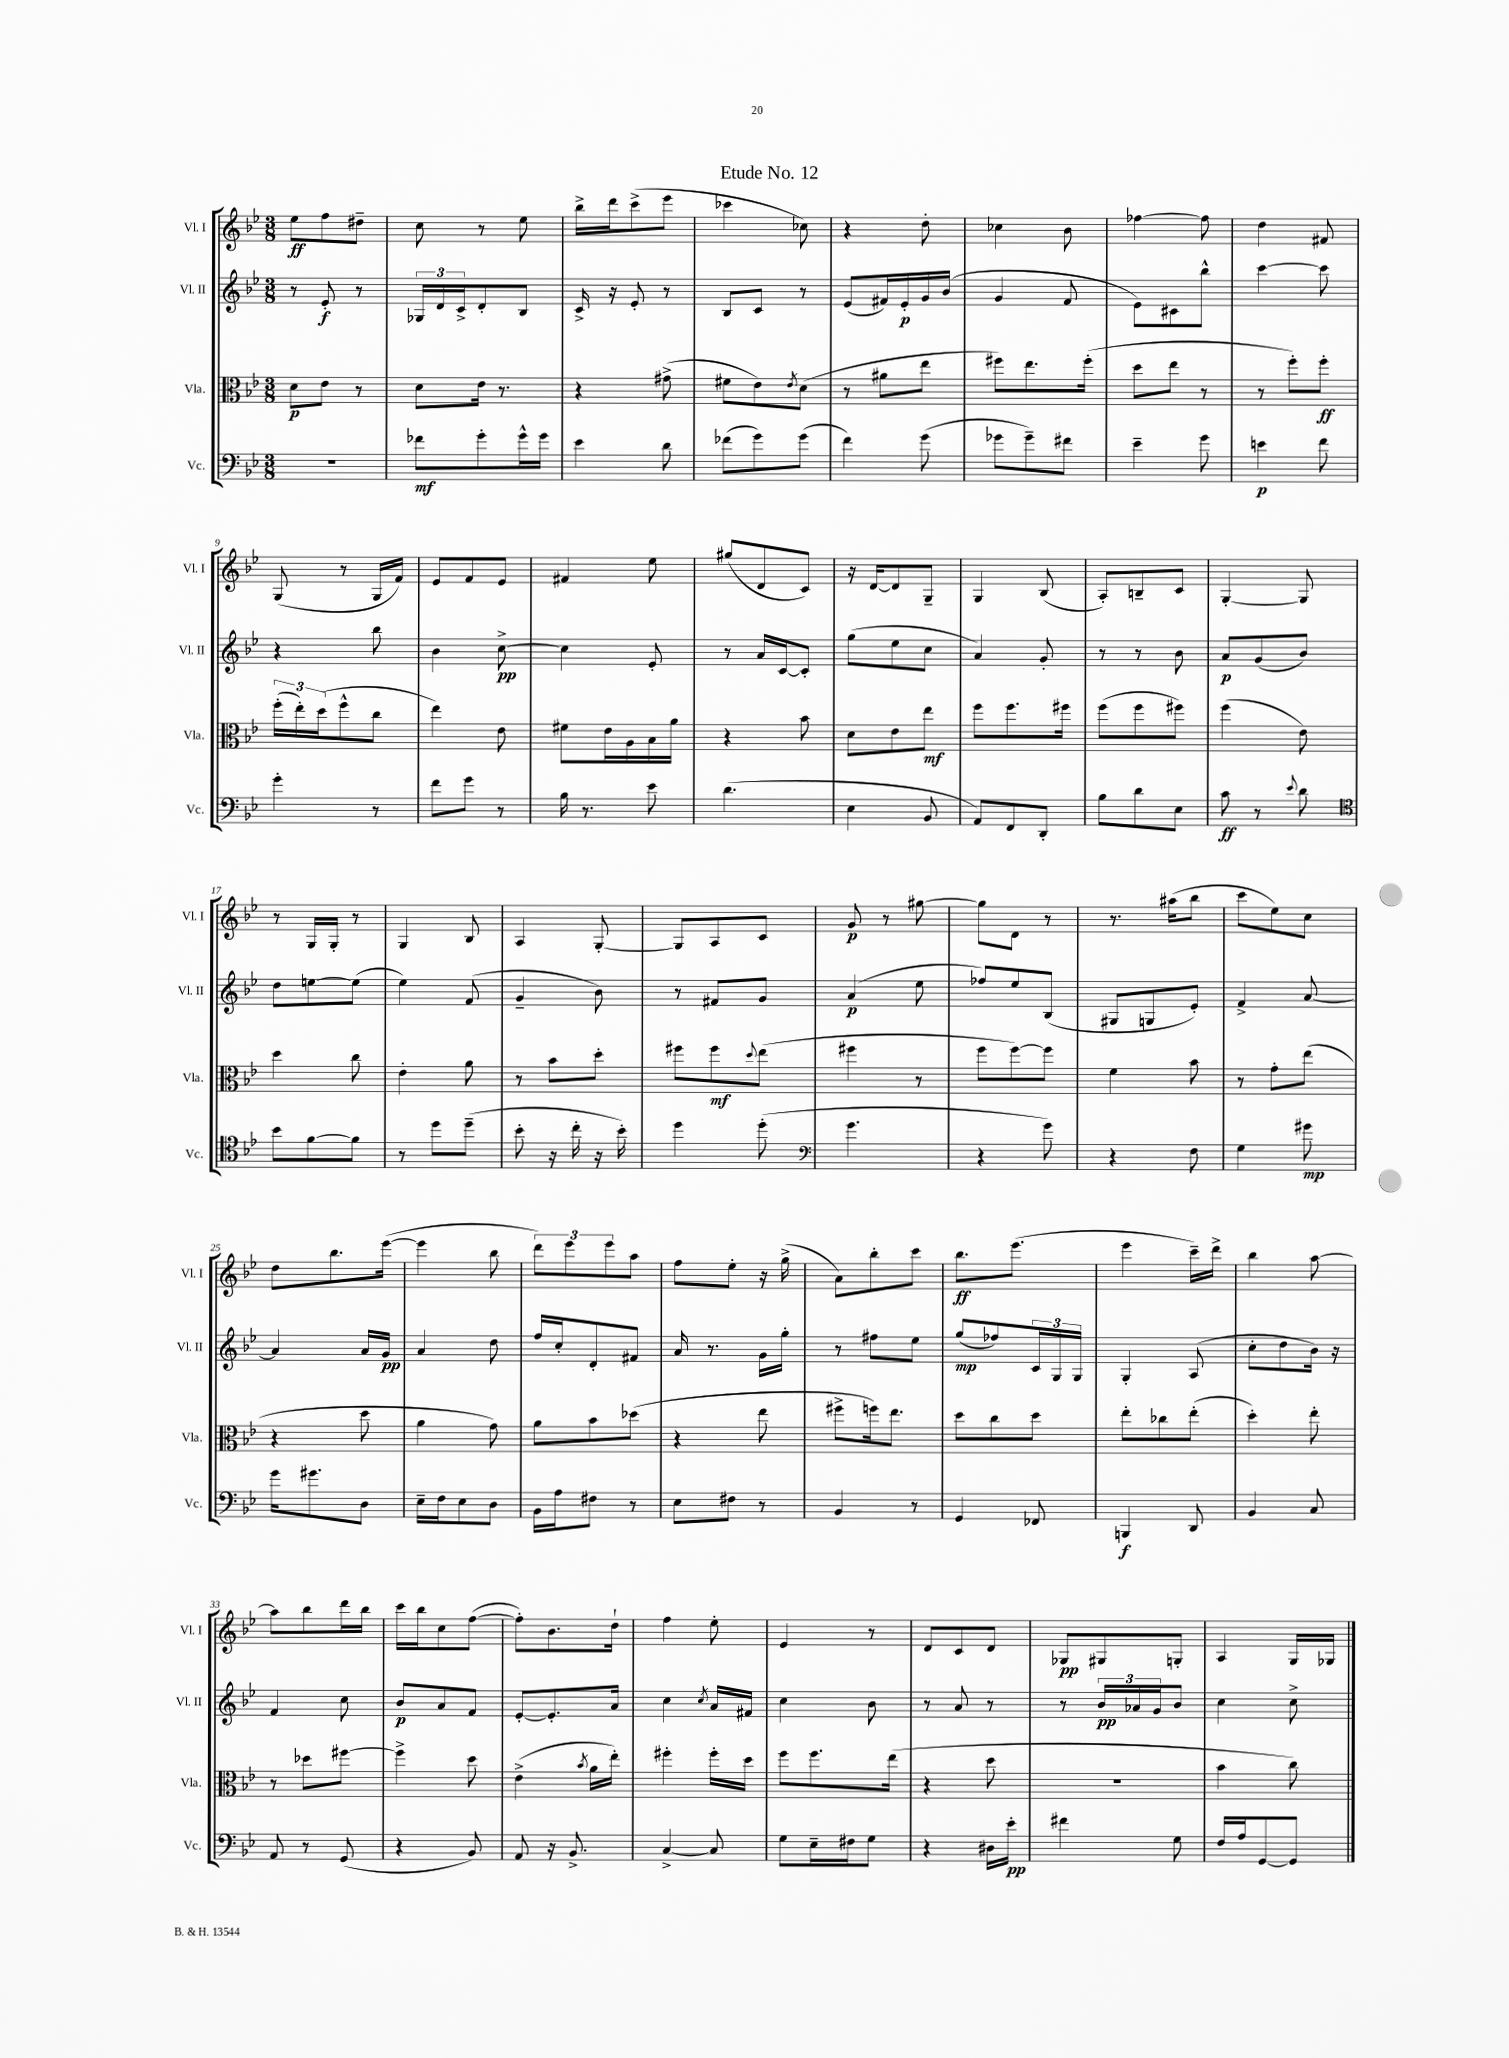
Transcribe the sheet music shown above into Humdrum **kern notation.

**kern	**dynam	**kern	**dynam	**kern	**dynam	**kern	**dynam
*part4	*part4	*part3	*part3	*part2	*part2	*part1	*part1
*staff4	*staff4	*staff3	*staff3	*staff2	*staff2	*staff1	*staff1
*I"Vc.	*	*I"Vla.	*	*I"Vl. II	*	*I"Vl. I	*
*I'Vc.	*	*I'Vla.	*	*I'Vl. II	*	*I'Vl. I	*
*clefF4	*	*clefC3	*	*clefG2	*	*clefG2	*
*k[b-e-]	*	*k[b-e-]	*	*k[b-e-]	*	*k[b-e-]	*
*M3/8	*	*M3/8	*	*M3/8	*	*M3/8	*
=1	=1	=1	=1	=1	=1	=1	=1
4.r	.	8d\L	p	8r	.	8ee-\L	ff
.	.	8e-\J	.	8e-'/	f	8ff\	.
.	.	8r	.	8r	.	8dd#X~\J	.
=2	=2	=2	=2	=2	=2	=2	=2
8f-X\L	mf	8d\L	.	24G-X/LL	.	8cc\	.
.	.	.	.	24d/	.	.	.
.	.	.	.	24c^/J	.	.	.
8g'\	.	16e-\Jk	.	8d'/	.	8r	.
.	.	8.r	.	.	.	.	.
16g^^\L	.	.	.	8B-/J	.	8ee-\	.
16g\JJ	.	.	.	.	.	.	.
=3	=3	=3	=3	=3	=3	=3	=3
4e-\	.	4r	.	16c^/	.	16bb-^\LL	.
.	.	.	.	16r	.	16ddd\J	.
.	.	.	.	8e-'/	.	(8ccc^\	.
8d\	.	(8g#X^\	.	8r	.	8eee-\J	.
=4	=4	=4	=4	=4	=4	=4	=4
(8f-X\L	.	8f#X\L	.	8B-/L	.	4ccc-X\	.
8g\)	.	8e-\)	.	8c/J	.	.	.
.	.	8qe-/	.	.	.	.	.
(8g\J	.	(8d\J	.	8r	.	8cc-X\)	.
=5	=5	=5	=5	=5	=5	=5	=5
4f\)	.	8r	.	(8e-/L	.	4r	.
.	.	8a#X\L	.	16f#X/L)	.	.	.
.	.	.	.	16e-'/	p	.	.
(8g\	.	8ee-\J	.	16g/	.	8dd'\	.
.	.	.	.	(16b-/JJ	.	.	.
=6	=6	=6	=6	=6	=6	=6	=6
8g-X\L	.	8ff#X\L)	.	4g/	.	4cc-X\	.
8g-~\)	.	8.ee-\	.	.	.	.	.
8f#X\J	.	.	.	8f/	.	8b-\	.
.	.	(16ff#'\Jk	.	.	.	.	.
=7	=7	=7	=7	=7	=7	=7	=7
4e-~\	.	8dd\L	.	8e-\L)	.	[4ff-X\	.
.	.	8ee-\J	.	8c#X\	.	.	.
8g\	.	8r	.	8bb-^^\J	.	8ff-\]	.
=8	=8	=8	=8	=8	=8	=8	=8
4en\	p	8r	.	[4ccc\	.	4dd\	.
.	.	8ff'\L)	.	.	.	.	.
8f\	.	8ff'\J	ff	8ccc\]	.	8f#X/	.
!!LO:LB:g=z
=9	=9	=9	=9	=9	=9	=9	=9
4g'\	.	(24ff'\LL	.	4r	.	(8G/	.
.	.	24ee-'\)	.	.	.	.	.
.	.	(24dd\J	.	.	.	.	.
.	.	8ff^^\	.	.	.	8r	.
8r	.	8cc\J	.	8bb-\	.	16G/LL	.
.	.	.	.	.	.	16f/JJ)	.
=10	=10	=10	=10	=10	=10	=10	=10
8f\L	.	4ee-\)	.	4b-\	.	8e-/L	.
8g\J	.	.	.	.	.	8f/	.
8r	.	8e-\	.	[8cc^\	pp	8e-/J	.
=11	=11	=11	=11	=11	=11	=11	=11
16B-\	.	8f#X\L	.	4cc\]	.	4f#X/	.
8.r	.	.	.	.	.	.	.
.	.	16e-\L	.	.	.	.	.
.	.	16A\	.	.	.	.	.
8e-\	.	16B-\	.	8e-'/	.	8ee-\	.
.	.	16a\JJ	.	.	.	.	.
=12	=12	=12	=12	=12	=12	=12	=12
(4.d\	.	4r	.	8r	.	(8gg#X/L	.
.	.	.	.	16a/LL	.	8d/	.
.	.	.	.	[16c/J	.	.	.
.	.	8b-\	.	8c'/J]	.	8c/J)	.
=13	=13	=13	=13	=13	=13	=13	=13
4E-\	.	8d\L	.	(8gg\L	.	16r	.
.	.	.	.	.	.	[16d/KL	.
.	.	8e-\	.	8ee-\	.	8d/]	.
8BB-/	.	8ee-\J	mf	8cc\J	.	8G~/J	.
=14	=14	=14	=14	=14	=14	=14	=14
8AA/L)	.	8ff\L	.	4a/)	.	4G/	.
8FF/	.	8.ff\	.	.	.	.	.
8DD'/J	.	.	.	8g'/	.	(8B-/	.
.	.	16ff#X\Jk	.	.	.	.	.
=15	=15	=15	=15	=15	=15	=15	=15
8B-\L	.	(8ff\L	.	8r	.	8A'/L)	.
8d\	.	8ff\	.	8r	.	8Bn~/	.
8E-\J	.	8ff#X\J)	.	8b-\	.	8c/J	.
=16	=16	=16	=16	=16	=16	=16	=16
8c\	ff	(4ff\	.	8a/L	p	[4G'/	.
8r	.	.	.	(8g/	.	.	.
8qqe-/	.	.	.	.	.	.	.
8d\	.	8e-\)	.	8b-/J)	.	8G/]	.
!!LO:LB:g=z
=17	=17	=17	=17	=17	=17	=17	=17
*clefC4	*	*	*	*	*	*	*
8b-\L	.	4dd\	.	8dd\L	.	8r	.
[8f\	.	.	.	[8een\	.	16G/LL	.
.	.	.	.	.	.	16G'/JJ	.
8f\J]	.	8cc\	.	(8ee\J]	.	8r	.
=18	=18	=18	=18	=18	=18	=18	=18
8r	.	4e-'\	.	4ee-\)	.	4G/	.
8dd\L	.	.	.	.	.	.	.
(8dd~\J	.	8a\	.	(8f/	.	8B-/	.
=19	=19	=19	=19	=19	=19	=19	=19
8b-'\	.	8r	.	4g~/	.	4A/	.
16r	.	8b-\L	.	.	.	.	.
16cc'\	.	.	.	.	.	.	.
16r	.	8dd'\J	.	8b-\)	.	[8G'/	.
16b-'\)	.	.	.	.	.	.	.
=20	=20	=20	=20	=20	=20	=20	=20
4dd\	.	8ff#X\L	.	8r	.	8G/L]	.
.	.	8ff#\	mf	8f#X/L	.	8A/	.
.	.	8qqdd/	.	.	.	.	.
(8dd'\	.	(8ee-\J	.	8g/J	.	8c/J	.
=21	=21	=21	=21	=21	=21	=21	=21
*clefF4	*	*	*	*	*	*	*
4.g\	.	4ff#X\	.	(4a/	p	8g/	p
.	.	.	.	.	.	8r	.
.	.	8r	.	8ee-\	.	[8gg#X\	.
=22	=22	=22	=22	=22	=22	=22	=22
4r	.	8ff\L	.	8ff-X/L)	.	8gg#\L]	.
.	.	[8ff\)	.	8ee-/	.	8d\J	.
8g\)	.	8ff\J]	.	(8B-/J	.	8r	.
=23	=23	=23	=23	=23	=23	=23	=23
4r	.	4f\	.	8G#X/L	.	8.r	.
.	.	.	.	8Gn/	.	.	.
.	.	.	.	.	.	(16aa#X\KL	.
8F\	.	8b-\	.	8e-'/J)	.	8bb-\J	.
=24	=24	=24	=24	=24	=24	=24	=24
4G\	.	8r	.	4f^/	.	8ccc\L	.
.	.	8g'\L	.	.	.	8ee-\)	.
8g#X\	mp	(8ee-\J	.	[8a/	.	8cc\J	.
!!LO:LB:g=z
=25	=25	=25	=25	=25	=25	=25	=25
16g\KL	.	4r	.	4a/]	.	8dd\L	.
8.g#X\	.	.	.	.	.	.	.
.	.	.	.	.	.	8.bb-\	.
8D\J	.	8dd\	.	16a/LL	.	.	.
.	.	.	.	16g/JJ	pp	([16eee-\Jk	.
=26	=26	=26	=26	=26	=26	=26	=26
16E-~\LL	.	4a\	.	4a/	.	4eee-\]	.
16F\J	.	.	.	.	.	.	.
8E-\	.	.	.	.	.	.	.
8D\J	.	8g\)	.	8dd\	.	8bb-\	.
=27	=27	=27	=27	=27	=27	=27	=27
16BB-\LL	.	8a\L	.	16ff/LL	.	12ddd\L)	.
16A\J	.	.	.	16cc'/J	.	.	.
.	.	.	.	.	.	12eee-\	.
8F#X\J	.	8b-\	.	8d'/	.	.	.
.	.	.	.	.	.	12eee-\	.
8r	.	(8dd-X\J	.	8f#X/J	.	8aa\J	.
=28	=28	=28	=28	=28	=28	=28	=28
8E-\L	.	4r	.	16a/	.	8ff\L	.
.	.	.	.	8.r	.	.	.
8F#X\J	.	.	.	.	.	8ee-'\J	.
8r	.	8ee-\	.	16g\LL	.	16r	.
.	.	.	.	16gg'\JJ	.	(16gg^\	.
=29	=29	=29	=29	=29	=29	=29	=29
4BB-/	.	8ff#X^\L	.	8r	.	8a\L)	.
.	.	16ffn\k)	.	8ff#X\L	.	8bb-'\	.
.	.	8.ee-\J	.	.	.	.	.
8r	.	.	.	8ee-\J	.	8ccc\J	.
=30	=30	=30	=30	=30	=30	=30	=30
4GG/	.	8dd\L	.	(8gg/L	mp	8.bb-\L	ff
.	.	8cc\	.	8ff-X/)	.	.	.
.	.	.	.	.	.	(8.eee-\J	.
8FF-X/	.	8dd\J	.	24c/L	.	.	.
.	.	.	.	24G/	.	.	.
.	.	.	.	24G/JJ	.	.	.
=31	=31	=31	=31	=31	=31	=31	=31
4BBBn/	f	8ee-'\L	.	4G'/	.	4eee-\	.
.	.	8cc-X\	.	.	.	.	.
8DD/	.	(8ee-'\J	.	(8A/	.	16ccc~\LL)	.
.	.	.	.	.	.	16ddd^\JJ	.
=32	=32	=32	=32	=32	=32	=32	=32
4BB-/	.	4dd'\)	.	8cc'\L	.	4bb-\	.
.	.	.	.	8dd\	.	.	.
8C/	.	8ee-'\	.	16b-\Jk)	.	[8aa\	.
.	.	.	.	16r	.	.	.
!!LO:LB:g=z
=33	=33	=33	=33	=33	=33	=33	=33
8AA/	.	8r	.	4f/	.	8aa\L]	.
8r	.	8dd-X\L	.	.	.	8bb-\	.
(8GG/	.	[8ff#X\J	.	8cc\	.	16ddd\L	.
.	.	.	.	.	.	16bb-\JJ	.
=34	=34	=34	=34	=34	=34	=34	=34
4r	.	4ff#^\]	.	8b-/L	p	16ccc\LL	.
.	.	.	.	.	.	16bb-\J	.
.	.	.	.	8a/	.	8cc\	.
8BB-/)	.	8dd\	.	8f/J	.	([8ff\J	.
=35	=35	=35	=35	=35	=35	=35	=35
8AA/	.	(4e-^\	.	[8e-'/L	.	8ff'\L])	.
16r	.	.	.	8.e-'/]	.	8.b-\	.
8.BB-^/	.	.	.	.	.	.	.
.	.	8qb-/	.	.	.	.	.
.	.	16a\LL	.	.	.	.	.
.	.	16ee-'\JJ)	.	16a/Jk	.	16dd`\Jk	.
=36	=36	=36	=36	=36	=36	=36	=36
[4C^/	.	4ff#X'\	.	4cc\	.	4ff\	.
.	.	.	.	8qcc/	.	.	.
8C/]	.	16ff#'\LL	.	16a/LL	.	8ee-'\	.
.	.	16dd\JJ	.	16f#X/JJ	.	.	.
=37	=37	=37	=37	=37	=37	=37	=37
8G\L	.	8ff\L	.	4cc\	.	4e-/	.
16E-~\L	.	8.ff\	.	.	.	.	.
16F#X\J	.	.	.	.	.	.	.
8G\J	.	.	.	8b-\	.	8r	.
.	.	(16ee-\Jk	.	.	.	.	.
=38	=38	=38	=38	=38	=38	=38	=38
4r	.	4r	.	8r	.	8d/L	.
.	.	.	.	8a/	.	8c/	.
16D#X\LL	.	8dd\	.	8r	.	8d/J	.
16e-'\JJ	pp	.	.	.	.	.	.
=39	=39	=39	=39	=39	=39	=39	=39
4f#X\	.	4.r	.	8r	.	8G-X/L	pp
.	.	.	.	24b-/LL	pp	8G#X/	.
.	.	.	.	24a-X/	.	.	.
.	.	.	.	24g/J	.	.	.
8G\	.	.	.	8b-/J	.	8Gn'/J	.
=40	=40	=40	=40	=40	=40	=40	=40
16F/LL	.	4b-\	.	4cc\	.	4A/	.
16A/J	.	.	.	.	.	.	.
[8GG/	.	.	.	.	.	.	.
8GG/J]	.	8cc\)	.	8cc^\	.	16G/LL	.
.	.	.	.	.	.	16G-X/JJ	.
==	==	==	==	==	==	==	==
*-	*-	*-	*-	*-	*-	*-	*-
